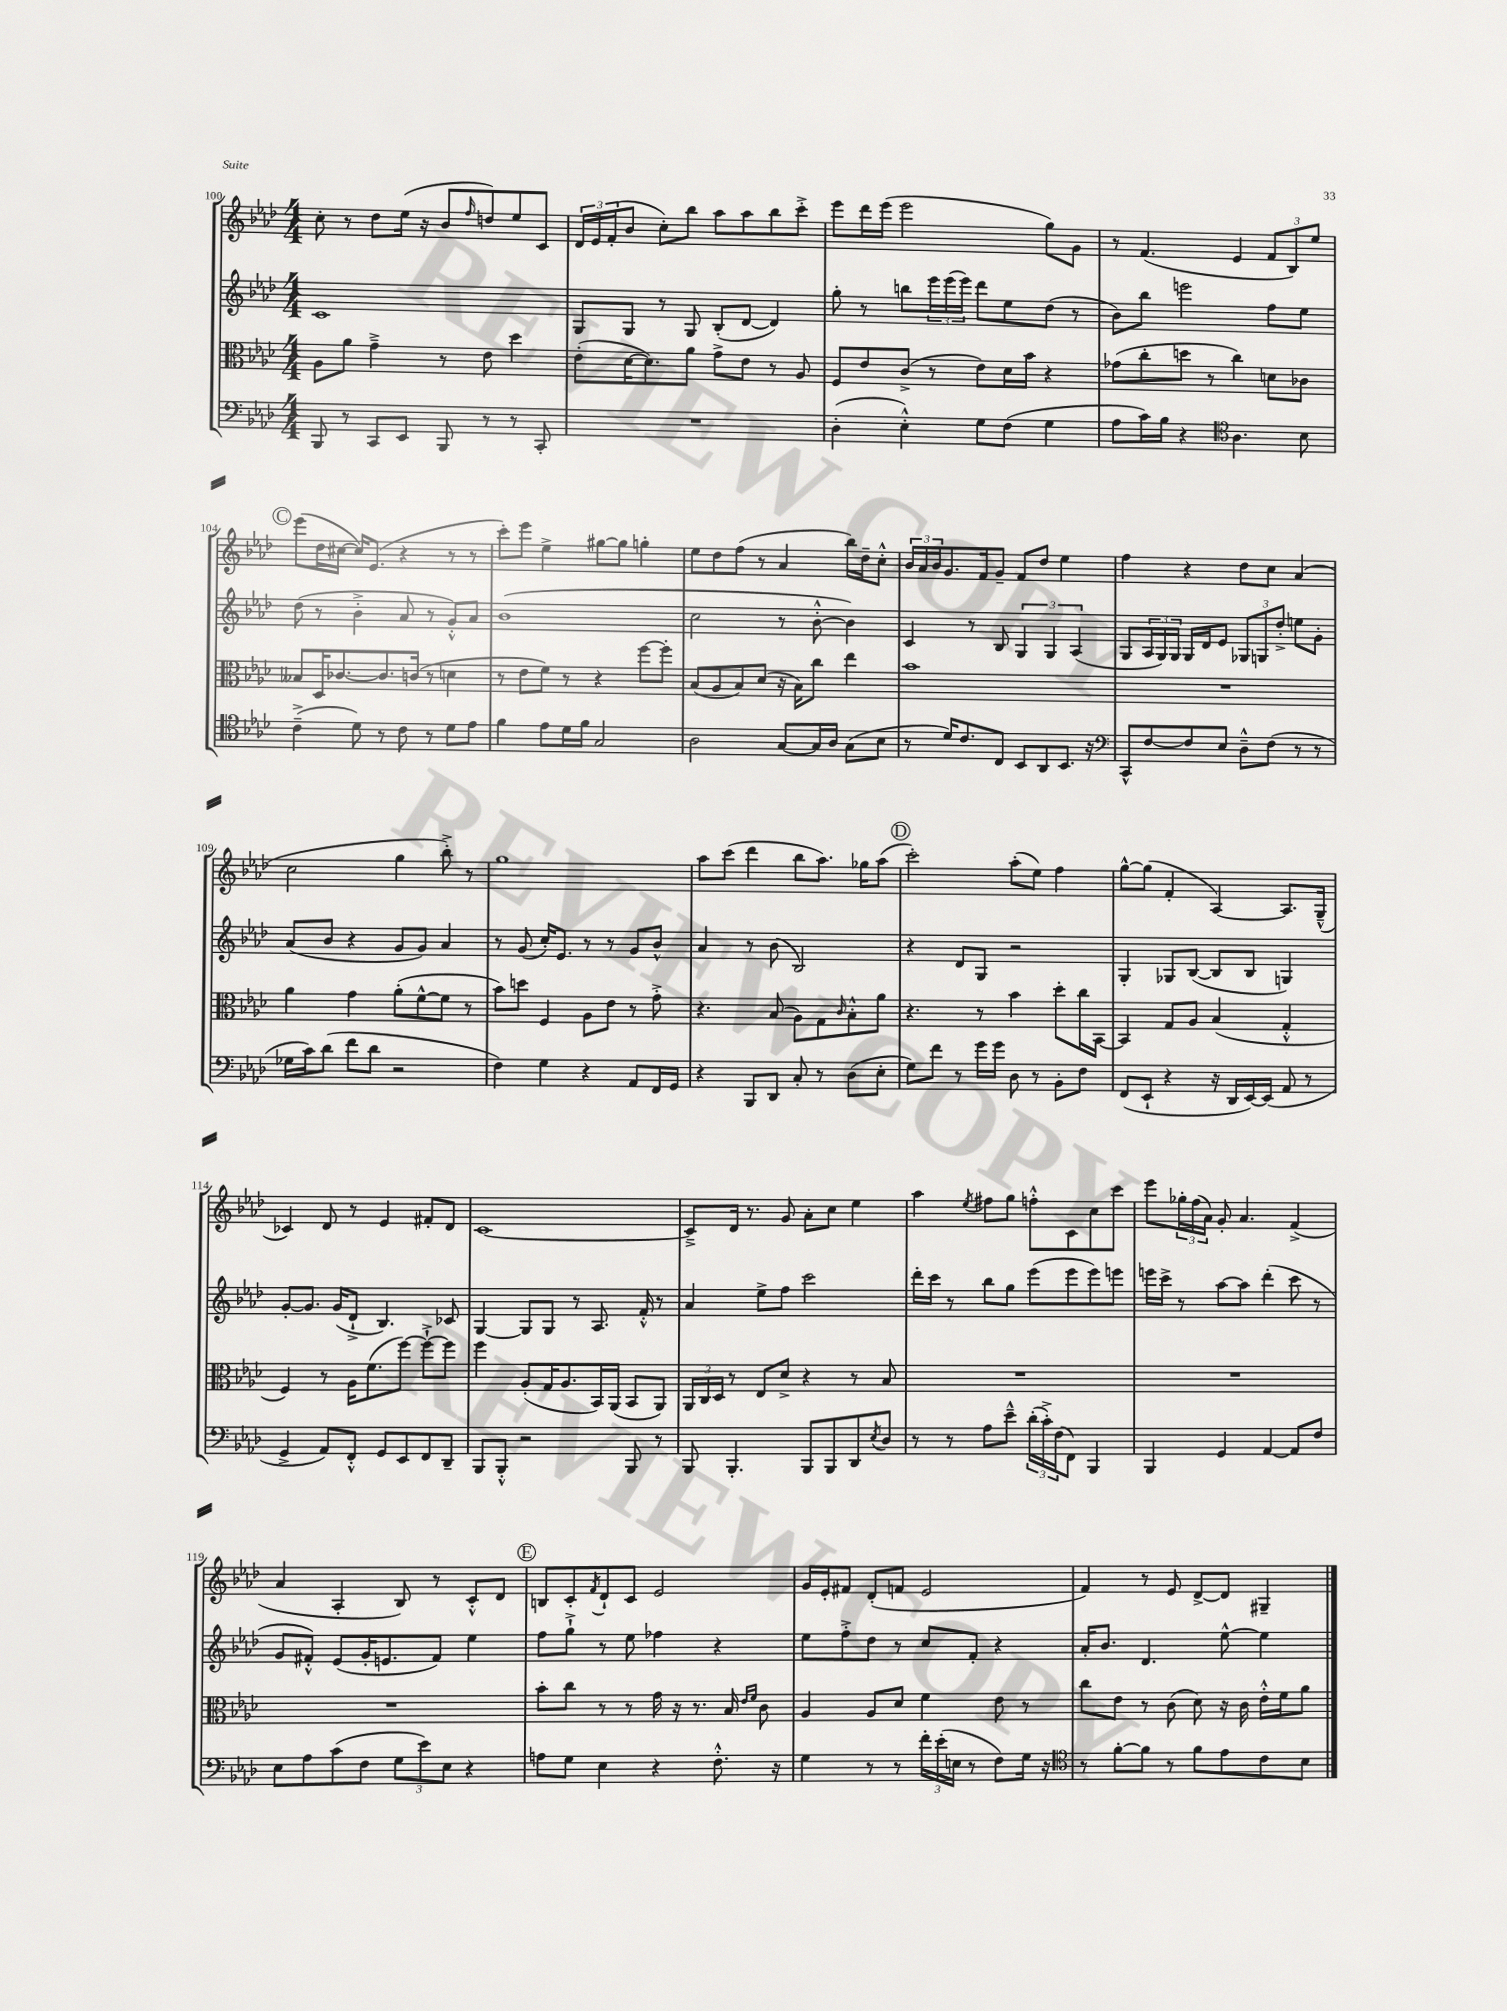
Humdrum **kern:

**kern	**kern	**kern	**kern
*part4	*part3	*part2	*part1
*staff4	*staff3	*staff2	*staff1
*clefF4	*clefC3	*clefG2	*clefG2
*k[b-e-a-d-]	*k[b-e-a-d-]	*k[b-e-a-d-]	*k[b-e-a-d-]
*M4/4	*M4/4	*M4/4	*M4/4
=100	=100	=100	=100
8BBB-/	8A-\L	1c	8cc'\
8r	8a-\J	.	8r
8CC/L	4g~^\	.	8dd-\L
8EE-/J	.	.	(16ee-\Jk
.	.	.	16r
8BBB-/	8r	.	8b-/L
.	.	.	16qqff/
8r	8e-\	.	8ddn/)
8r	4dd-\	.	8ee-/
8CC'/	.	.	8c/J
=101	=101	=101	=101
1r	(8e-'\L	8G/L	24d-/LL
.	.	.	24e-/
.	.	.	(24f'/J
.	[16d-\K	8G/J	8b-/J
.	8.d-\])	.	.
.	.	8r	8cc'\L)
.	8a-\J	8G/	8bb-\J
.	8g^\L	(8B-'/L	8aa-\L
.	8e-\J	[8d-/J	8aa-\
.	8r	4d-/])	8bb-\
.	8A-/	.	8ccc'^\J
=102	=102	=102	=102
(4D-'\	8F/L	8gg'\	8eee-\L
.	8e-/	8r	16ddd-\L
.	.	.	(16eee-\JJ
4E-'^^\)	(8c^/J	8bbn\L	2eee-\
.	8r	24eee-\L	.
.	.	(24eee-\	.
.	.	24eee-\JJ)	.
8G\L	8e-\L)	8ddd-\L	.
(8F\J	16d-\L	8ee-\	.
.	16b-\JJ	.	.
4G\	4r	(8dd-\J	8gg\L)
.	.	8r	8g\J
=103	=103	=103	=103
8A-\L	(8g-X\L	8b-\L)	8r
16c\L)	8cc'\	8bb-\J	(4.f/
16B-\JJ	.	.	.
4r	8ddn\J	2eeen\	.
.	8r	.	.
*clefC4	*	*	*
4.A-\	4cc\)	.	4e-/
.	8dn\L	8ff\L	12f/L
.	.	.	12B-/)
8B-\	8c-X\J	8ee-\J	.
.	.	.	12ee-/J
!!LO:LB:g=z
!!LO:REH:place=s1:t=C
=104	=104	=104	=104
(4c~^\	8B--X/L	(8dd-\	(8eee-\L
.	16D-/K	8r	16dd-\L
.	[8.c-X/	.	[16cc#X\JJ
8d-\)	.	4b-'^\	16cc#/KL])
.	.	.	(8.e-/J
8r	8.c-/]	.	.
8c\	.	8a-/	4r
.	(16cn/Jk	.	.
8r	8r	8r	.
8d-\L	4dn\	8g'^^/L)	8r
8e-\J	.	8a-/J	8r
=105	=105	=105	=105
4f\	8r	(1b-	8ccc'\L)
.	8e-\L	.	8eee-\J
8e-\L	8f\J)	.	4ee-^\
16d-\L	8r	.	.
16f\JJ	.	.	.
2G/	4r	.	[8gg#X\L
.	.	.	8gg#\J]
.	[8ff\L	.	4ggn'\
.	8ff'\J]	.	.
=106	=106	=106	=106
2A-\	(8B-/L	2cc\	8ee-\L
.	8A-/	.	8dd-\
.	8B-/)	.	(8ff\J
.	(8d-/J	.	8r
[8G/L	16r	8r	4a-/
.	16B-\KL)	.	.
16G/L]	8cc\J	[8b-'^^\	.
16A-/JJ	.	.	.
(8G\L	4ee-\	4b-\])	16bb-\LL)
.	.	.	16dd-~\J
8B-\J	.	.	8cc'^^\J
=107	=107	=107	=107
8r	1b-	4c/	24b-/LL
.	.	.	24a-/
.	.	.	24b-/J
16d-/KL)	.	.	8.g/
8.c/	.	.	.
.	.	8r	.
.	.	.	16f/k
8C/J	.	8B-/	8g~/J
8BB-/L	.	6G/	8f/L
8AA-/	.	.	8dd-/J
.	.	6G/	.
8.BB-/J	.	.	4ee-\
.	.	(6A-/	.
16r	.	.	.
=108	=108	=108	=108
*clefF4	*	*	*
8CC^^/L	1r	8G/L	4ff\
[8F/	.	24A-/L	.
.	.	24G/)	.
.	.	24G/JJ	.
8F/]	.	16G/LL	4r
.	.	16d-/J	.
8E-/J	.	8e-/J	.
8D-~^^\L	.	12G-X/L	8dd-\L
.	.	12Gn/	.
(8F\J	.	.	8cc\J
.	.	12dd-'^/J	.
8r	.	8een\L	(4a-/
8r	.	8g'\J	.
!!LO:LB:g=z
=109	=109	=109	=109
16G-X\LL	4a-\	(8a-/L	2cc\
16c\J)	.	.	.
(8d-\J	.	8b-/J	.
8f\L	4g\	4r	.
8d-\J	.	.	.
2r	(8a-'\L	8g/L	4gg\
.	[8f^^\	8g/J)	.
.	8f\J]	4a-/	8bb-'^\)
.	8r	.	8r
=110	=110	=110	=110
4F\)	8b-\L)	8r	1gg
.	8ddn\J	(8g/	.
4G\	4F/	16cc'/KL)	.
.	.	8.e-/J	.
4r	8A-\L	8r	.
.	8e-\J	8r	.
8AA-/L	8r	8g/L	.
16FF/L	8g'^\	8b-^^/J	.
16GG/JJ	.	.	.
=111	=111	=111	=111
4r	4.r	4a-/	8aa-\L
.	.	.	(8ccc\J
8BBB-/L	.	8r	4ddd-\
8DD-/J	(8B-/	(8b-\	.
8C'/	8A-\L)	2B-/)	8bb-\L
8r	8G\	.	8.aa-\J)
.	16qqc/	.	.
(8D-\L	8B-'^^\	.	.
.	.	.	16gg-X\KL
8E-'\J	8a-\J	.	(8aa-\J
!!LO:REH:place=s1:t=D
=112	=112	=112	=112
8G\L)	4.r	4r	2ccc'\)
8f\J	.	.	.
8r	.	8d-/L	.
16g\LL	8r	8G/J	.
16g\JJ	.	.	.
8D-\	4b-\	2r	(8aa-'\L
8r	.	.	8ee-\J)
8BB-'\L	8dd-'\L	.	4ff\
8F\J	16cc\L	.	.
.	[16BB-\JJ	.	.
=113	=113	=113	=113
(8FF/L	4BB-/]	4G'/	[8gg^^\L
8EE-`/J	.	.	(8gg\J]
4r	8G/L	8G-X/L	4f'/
.	8A-/J	([8B-/J	.
16r	(4B-/	8B-/L]	[4A-/)
16DD-/LL	.	.	.
[16EE-/)	.	8B-/J	.
(16EE-/JJ]	.	.	.
8AA-/	4G'^^/	4Gn/)	8.A-/L]
8r	.	.	.
.	.	.	(16G~^^/Jk
!!LO:LB:g=z
=114	=114	=114	=114
4GG^/	4F/)	[8g'/L	4c-X/)
.	.	8.g/J]	.
8AA-/L)	8r	.	8d-/
.	.	(16g/KL	.
8FF'^^/J	16A-\KL	8d-`^/J	8r
.	(8.f\	.	.
8GG/L	.	4.B-/)	4e-/
8EE-/	[8ff\J)	.	.
8FF/	8ff`^\L_	.	8f#X'/L
8DD-~/J	8ff\J]	8c-X/	8d-/J
=115	=115	=115	=115
8BBB-/L	4ff\	[4G/	[1c
8BBB-'^^/J	.	.	.
2r	(8A-'/L	8G/L]	.
.	16G/K	8G/J	.
.	8.A-/	.	.
.	.	8r	.
.	16BB-/L)	8.A-/	.
.	(16AA-/JJ	.	.
8BBB-/	8BB-/L	.	.
.	.	16f'^^/	.
8r	8AA-/J)	8r	.
=116	=116	=116	=116
8BBB-/	24AA-/LL	4a-/	8c~^/L]
.	24C/	.	.
.	24D-/JJ	.	.
4.BBB-'/	8r	.	16d-/Jk
.	.	.	8.r
.	8E-/L	8ee-^\L	.
.	8d-^/J	8ff\J	8g/
8BBB-/L	4r	2ccc\	8a-'\L
8BBB-/	.	.	8cc\J
8DD-/	8r	.	4ee-\
8qE-/	.	.	.
8D-/J	8B-/	.	.
=117	=117	=117	=117
8r	1r	16ddd-'\LL	4aa-\
.	.	16ccc\JJ	.
8r	.	8r	.
.	.	.	8qee-/
8A-\L	.	8bb-\L	8ff#X\L
8e-~^^\J	.	8gg\J	8gg\J
(24d-'\LL	.	(8eee-\L	8ffn'^^\L
24c'^\)	.	.	.
(24F\J	.	.	.
8FF\J)	.	8eee-\	8c\
4BBB-/	.	8eee-\)	8cc\
.	.	8eeen\J	8ccc\J
=118	=118	=118	=118
4BBB-/	1r	16eeen\LL	8eee-\L
.	.	16ccc^\JJ	.
.	.	8r	24gg-X'\L
.	.	.	(24ff\
.	.	.	24a-\JJ)
4GG/	.	[8aa-\L	8g'/
.	.	8aa-\J]	4.a-/
[4AA-/	.	(4ddd-'\	.
8AA-/L]	.	8ccc\	(4f^/
8F/J	.	8r	.
!!LO:LB:g=z
=119	=119	=119	=119
8E-\L	1r	8g/L	4a-/
8A-\	.	8f#X'^^/J)	.
(8c\	.	(8e-/L	4A-'/
8F\J	.	16g'/K	.
.	.	8.en/	.
12G\L	.	.	8B-/)
12e-\)	.	.	.
.	.	8f#/J)	8r
12E-\J	.	.	.
4r	.	4ee-\	8c'^^/L
.	.	.	8d-/J
!!LO:REH:place=s1:t=E
=120	=120	=120	=120
8An\L	8b-'\L	8ff\L	8Bn/L
8G\J	8cc\J	8gg`^\J	8c'/
.	.	.	8qf/
4E-\	8r	8r	8d-`/
.	8r	8ee-\	8c/J
4r	16g\	4ff-X\	2e-/
.	16r	.	.
.	8.r	.	.
8.F'^^\	.	4r	.
.	16B-/	.	.
.	16qqe-/LL	.	.
.	16qqf/JJ	.	.
.	8c\	.	.
16r	.	.	.
=121	=121	=121	=121
4G\	4A-/	8ee-\L	16g/LL
.	.	.	16e-'/J
.	.	8ff'^\	8f#X/J
8r	8A-/L	8dd-\J	(8d-'/L
8r	8d-/J	8r	8fn/J
24f'\LL	4f\	8cc/L	2e-/
(24e-'\	.	.	.
24En\JJ	.	.	.
8r	.	8f'/J	.
8F\L)	8e-\	4r	.
16G\Jk	8r	.	.
16r	.	.	.
=122	=122	=122	=122
*clefC4	*	*	*
8r	8cc\L	16a-'/KL	4f/)
.	.	8.b-/J	.
[8f'\L	8e-\J	.	.
8f\J]	8r	4.d-/	8r
8r	(8c\	.	8e-/
8f\L	8d-\)	.	[8d-^/L
8e-\	16r	[8ee-^^\	8d-/J]
.	16c\	.	.
8c\	16e-'^^\LL	4ee-\]	4G#X~/
.	16f\J	.	.
8B-\J	8a-\J	.	.
==	==	==	==
*-	*-	*-	*-
